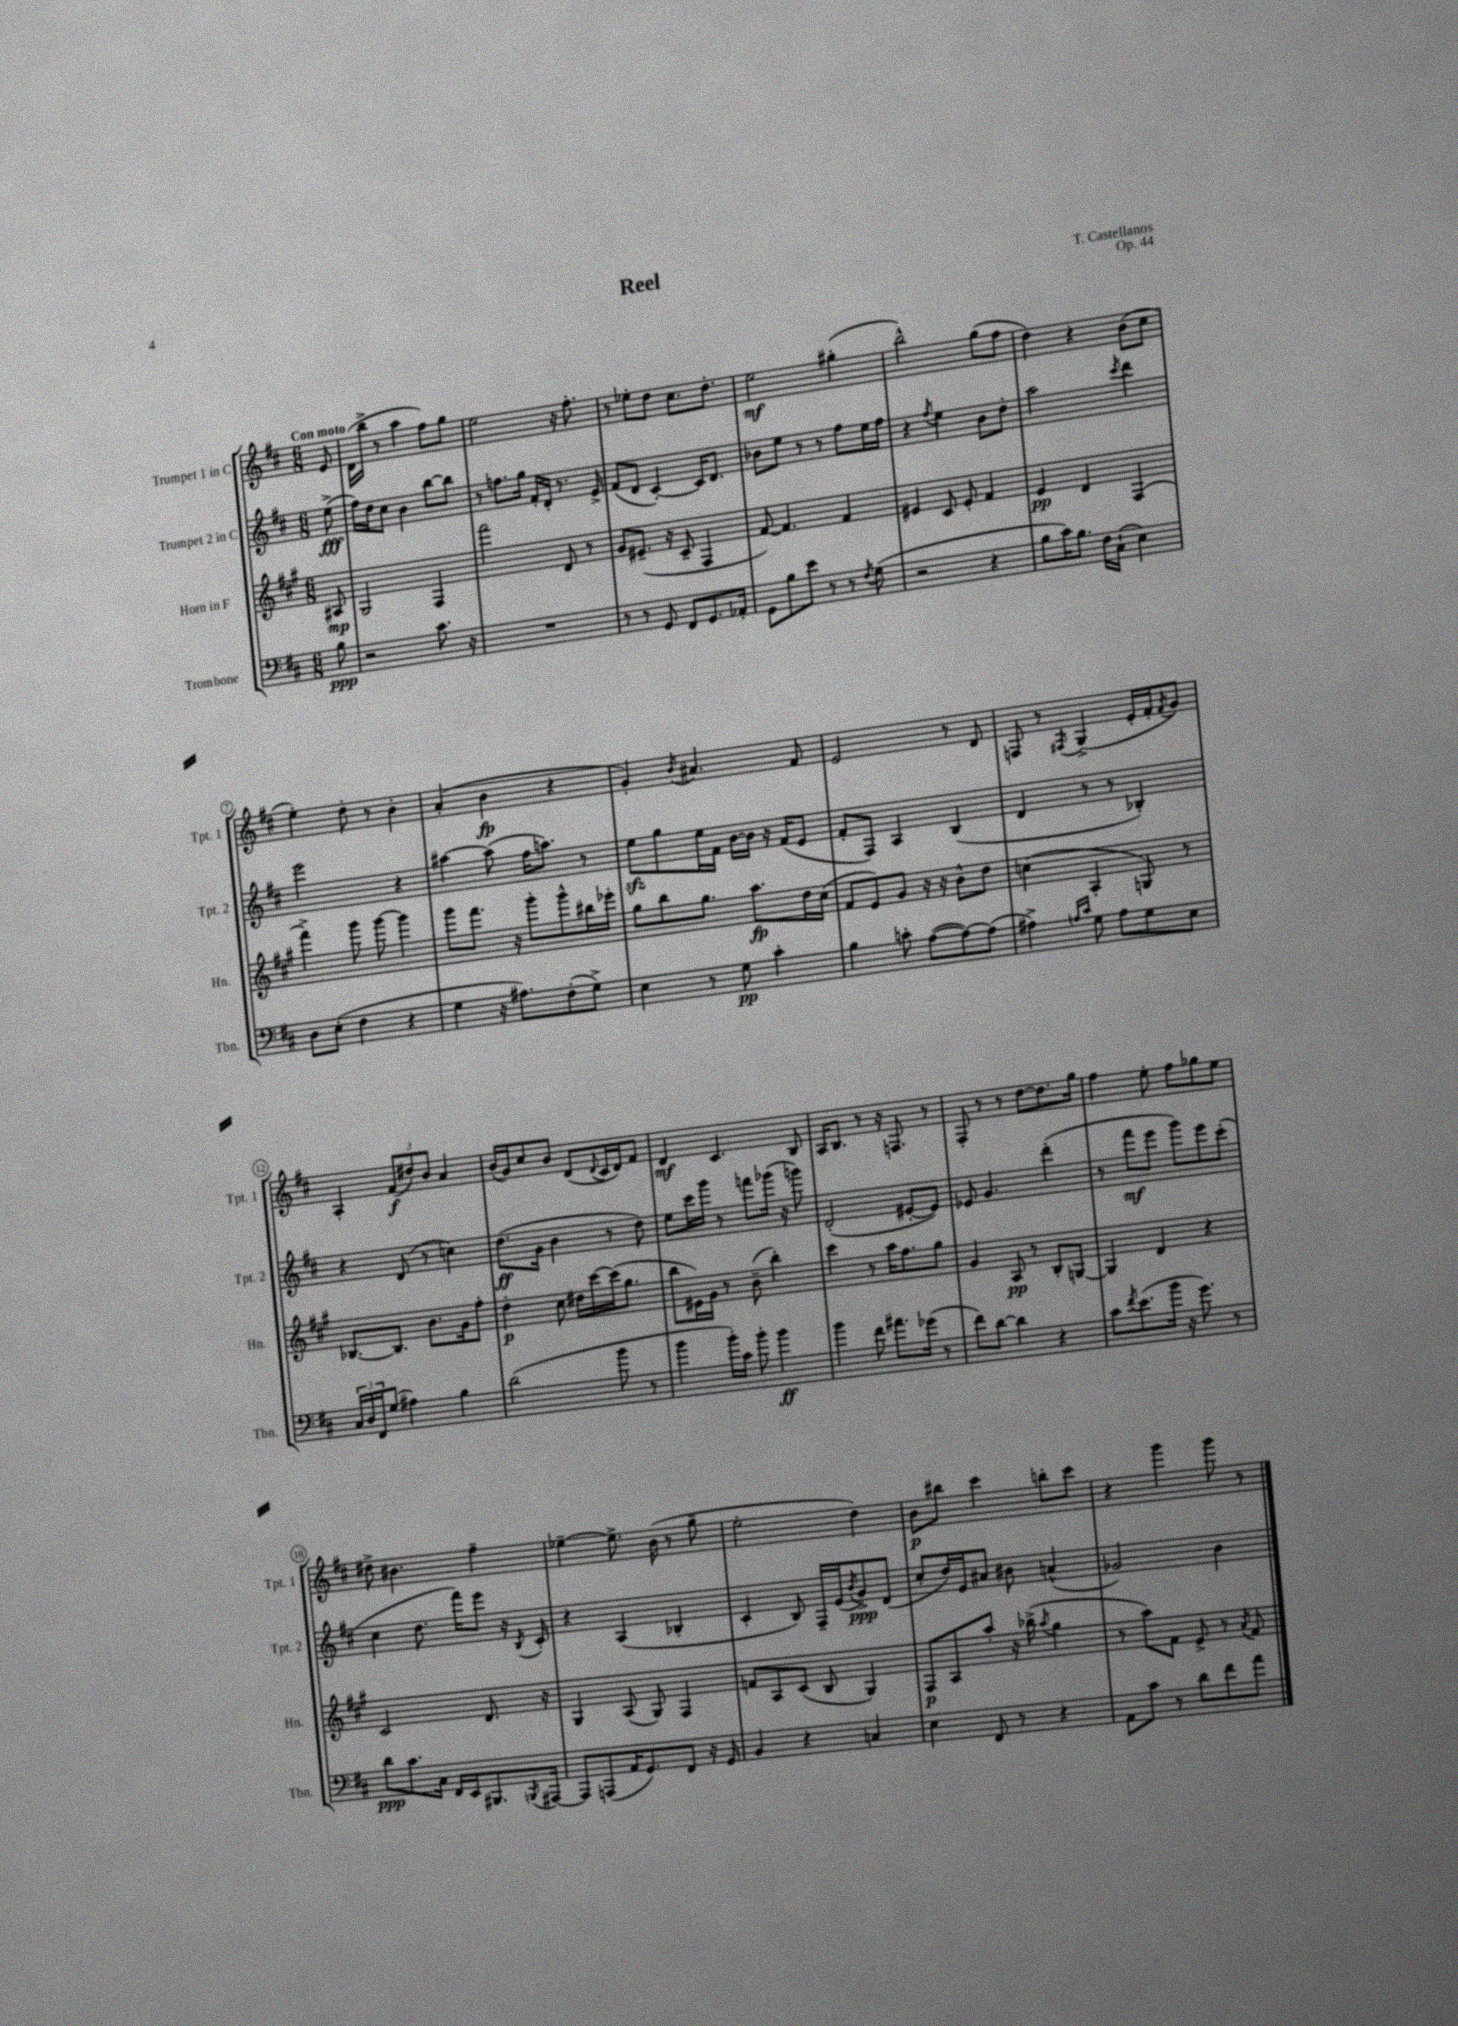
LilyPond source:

\header { title = "Reel" composer = "T. Castellanos" opus = "Op. 44" }
<<
\new StaffGroup <<
\new Staff = "s0" \with { instrumentName = "Trumpet 1 in C" shortInstrumentName = "Tpt. 1" } {
    \clef treble \key d \major \numericTimeSignature \time 6/8 \partial 8 \tempo "Con moto"
    e'8 |
    d'16( b''16-> r8 a''4 fis''8) g''8 |
    e''2 r16 fis''8.-. |
    r8 ees''8-. d''8 cis''8. d''8.-. |
    e''2\mf gis''4-.( |
    b''2-^) g''8( fis''8 |
    d''4) r4 b'8( cis''8 |
    e''4-.) d''8-. r8 b'4-. |
    a'4-.( b'4\fp r4 |
    g'4-.) \acciaccatura { b'8 } ais'4. fis'8 |
    e'2 r8 d'8 |
    f8 r8 \acciaccatura { fis8 } g4->( e'16-. fis'16-. \acciaccatura { fis'8 } g'8) |
    a4-. \tuplet 3/2 { fis'8\f( dis''8) b'8 } a'4 |
    b'16( g'16) cis''8 b'8 d'8( \appoggiatura { d'8 } cis'16 d'16) fis'8 |
    d'4\mf cis'4. b8 |
    a16 b8. r8 r16 f8. r8 |
    fis8-. r8 r8 d''8~ d''8. g''16 |
    fis''4 e''8-. fis''8 ges''8 e''8 |
    dis''8-> bis'4. fis''4-- |
    ees''4~-- ees''8.-> b'16( r8 g''8-- |
    e''2-. d''4) |
    b'8\p bis''8 cis'''4 b''8-. cis'''8 |
    r4 g'''4 g'''8 r8 \bar "|." |
}
\new Staff = "s1" \with { instrumentName = "Trumpet 2 in C" shortInstrumentName = "Tpt. 2" } {
    \clef treble \key d \major \numericTimeSignature \time 6/8 \partial 8
    e''8->\fff( |
    fis''16) d''16 cis''8 b'4 b''8~ b''8 |
    r8 f''8. g''16 fis'16-. d'16-. r8. e'16-> |
    fis'8( d'8 cis'4~-.) cis'16 d'8. |
    bes'8 e''8 r8 r8 fis''8 e''16 fis''16 |
    r4 \acciaccatura { fis''8 } e''4 b'8 d''8-. |
    a''2 \acciaccatura { cis'''8 } d'''4 |
    e'''2 r4 |
    ais''4~ ais''8( fis''16 a''8.) r8 |
    e''8\sfz g''8 e''16 fis'16 b'16~ b'16 r16 fis'16( e'8 |
    fis'8-. fis8) a4 b4( |
    d'4 r8 r8 bes4-.) |
    r4 d'8( r8 c''4) |
    d''8.\ff( g'16 b'4 r8 d''8) |
    e''8 cis'''16 g'''16 r8 f'''8 ges'''16( r16 g'''8) |
    d'2-.( eis'8~-. eis'8) |
    ees'8 g'4. d'''4-.( |
    r8 fis'''8\mf e'''8 g'''8) e'''8 cis'''8-.( |
    cis''4 d''8. fis'''16) e'''8 r16 \acciaccatura { b8 } cis'16-. |
    r4 a4( bes4-. |
    cis'4-. b8) fis16-- e'16( \acciaccatura { b'8 } g'8->\ppp) d'8( |
    cis''8-. d''16) e'16 ais'8 bis'8 a'4-^( |
    ges'2) b'4 \bar "|." |
}
\new Staff = "s2" \with { instrumentName = "Horn in F" shortInstrumentName = "Hn." } {
    \clef treble \key a \major \numericTimeSignature \time 6/8 \partial 8
    ais8\mp |
    gis2 fis4 |
    fis'''2 d'8 r8 |
    gis'8 eis'8.--( r16 cis'8-- fis4 |
    fis'8~) fis'4. fis'4 |
    eis'4 cis'8 eis'8-. fis'4 |
    e'4\pp d'4 fis4( |
    fis'''4->) gis'''8 gis'''8~ gis'''4 |
    gis'''8 fis'''8. r16 gis'''8-. gis'''8-^ bis''16 ees'''16-. |
    gis''8 b''8 gis''8. a''8.\fp d''16 cis''16( |
    fis'8 e'8) gis'8 r16 r16 b'8-^ d''8 |
    c''4( a4-. g8) r8 |
    bes8.~ bes8. b'8. gis'16 fis''8-. |
    d''4-.\p cis''8 dis''16 cis'''16~ cis'''16( gis''8. |
    b''8 eis'16) gis'16 r8 b'8--( b''4-.) |
    cis'''4 r8 a''16 fis''8. gis''8 |
    gis'4 a8\pp r8 b8-. g8~ |
    g4 d'4 r4 |
    cis'2 d'8. r16 |
    gis4 a8( gis8) fis4 |
    f'8 a8 cis'8( b8 gis4) |
    fis8\p a8 a''8-. r16 bes''16->( \acciaccatura { a''8 } gis''4 |
    r8 a''8) fis'8 e'8-> r8 \acciaccatura { a'8 } fis'8 \bar "|." |
}
\new Staff = "s3" \with { instrumentName = "Trombone" shortInstrumentName = "Tbn." } {
    \clef bass \key d \major \numericTimeSignature \time 6/8 \partial 8
    b8\ppp |
    r2 cis'8. r16 |
    R2. |
    r8 r8 g,8 fis,8 g,8. aes,16-. |
    g,8 b8 e'8 r8 r8 \acciaccatura { fis8 } g8( |
    r2 r4 |
    b8 cis'16) b8. fis16 cis16-!( e4) |
    d8 e8-.( fis4 r4 |
    g4 r16 ais8.) fis8-.( g8->) |
    e4 r8 g8\pp cis'4-. |
    b4 c'8-. a8~( a8~) a8( |
    ais4->) \grace { a16 cis'16 } g8 a8 g8 e8 |
    \tuplet 3/2 { cis16 d16 fis,16 } g8( ais4) b4 |
    d'2( b'8 r8 |
    b'4 b'16-.) cis'16 b'8-. b'4\ff |
    b'4 fis'8 ais'8. ges'16( r8 |
    fis'8) d'8~ d'4 r4 |
    cis'8 \acciaccatura { fis'8 } e'8.( b'16 r16 g'8.) r8 |
    d'8\ppp cis'8. cis16 fis,16 e,16 bis,,8. \acciaccatura { b,,8 } ais,,16~ |
    ais,,8 a,,8( a,16 g,8.) fis,8 r16 g,16 |
    b,4 r4 c4 |
    e4 fis,8 r8 r4 |
    a,8 cis'8 r8 d'8 fis'8 a'8 \bar "|." |
}
>>
>>
\layout { \context { \Score \override BarNumber.stencil = #(make-stencil-circler 0.1 0.3 ly:text-interface::print) } }
